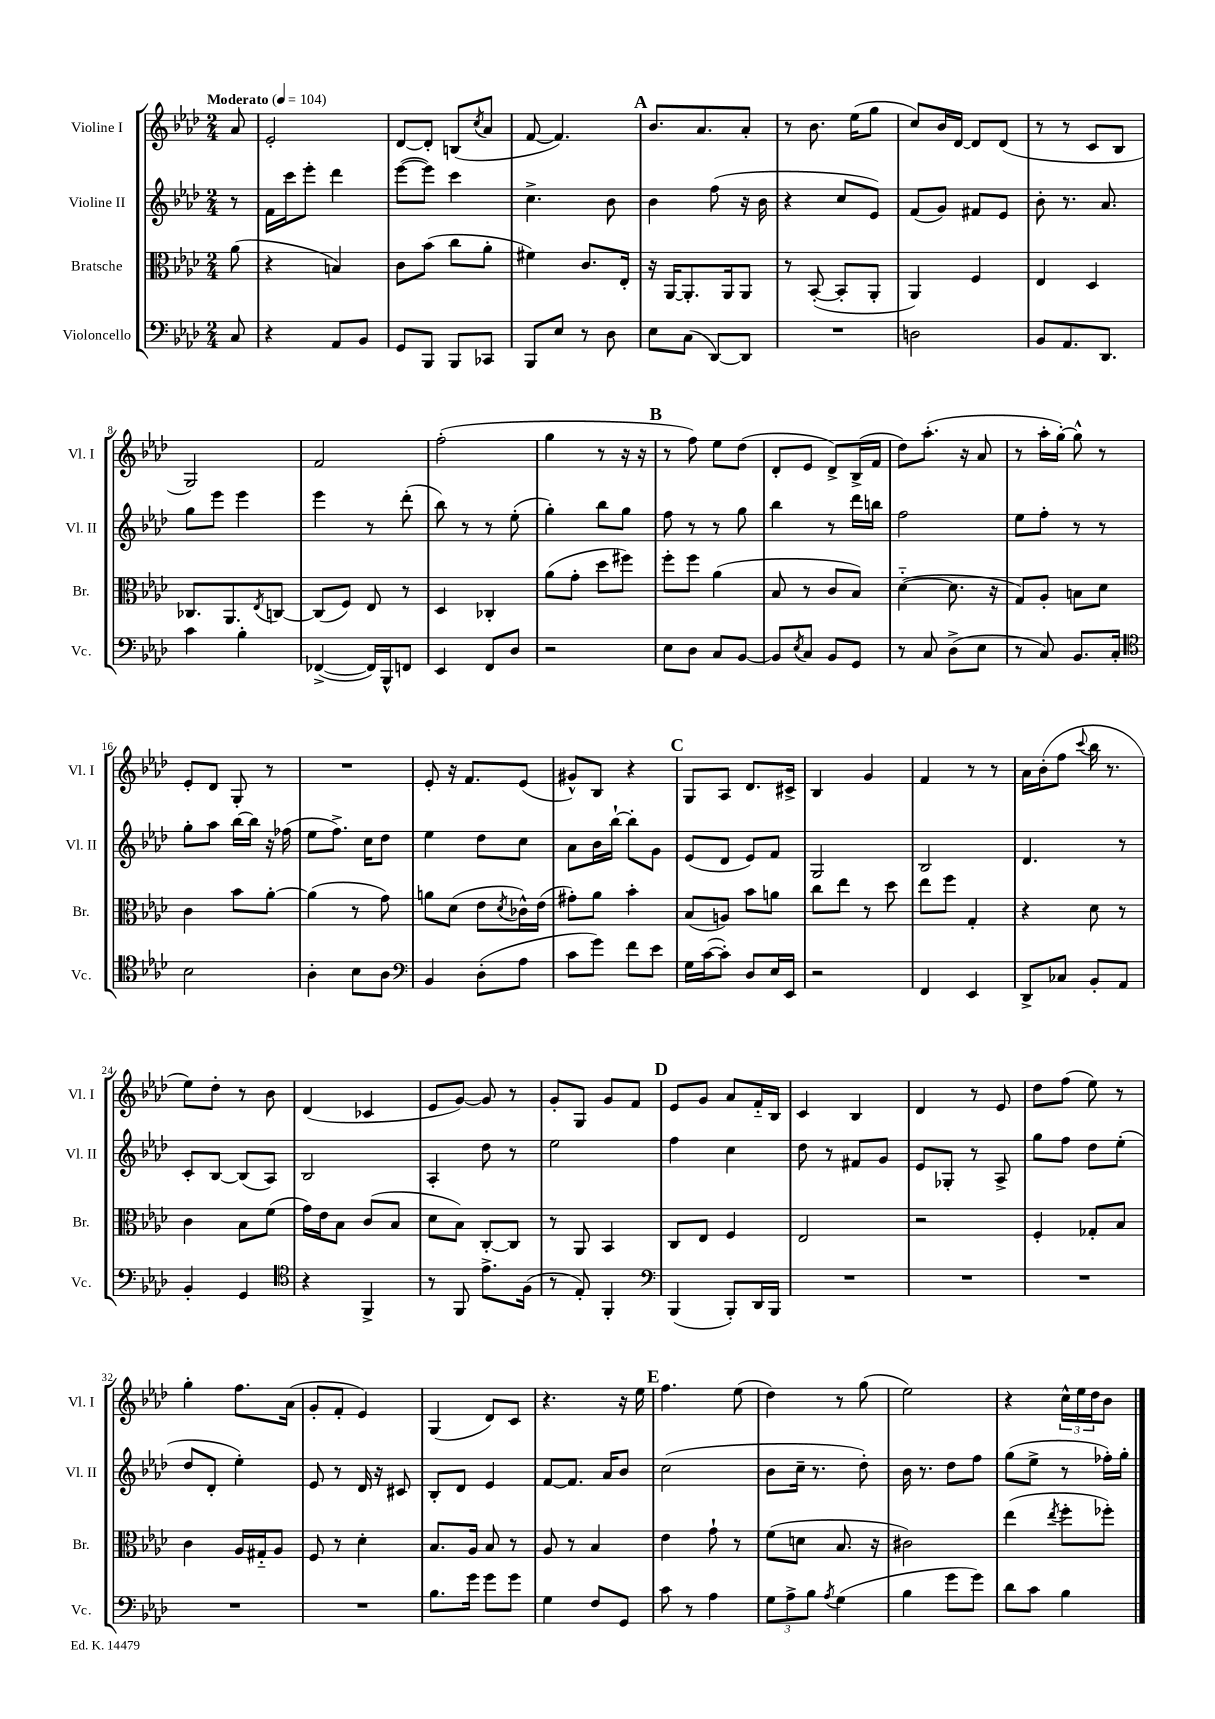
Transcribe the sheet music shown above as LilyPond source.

<<
\new StaffGroup <<
\new Staff = "s0" \with { instrumentName = "Violine I" shortInstrumentName = "Vl. I" } {
    \clef treble \key aes \major \numericTimeSignature \time 2/4 \partial 8 \tempo "Moderato" 4 = 104
    aes'8 |
    ees'2-. |
    des'8~ des'8-. b8( \acciaccatura { c''8 } aes'8 |
    f'8~ f'4.) |
    \mark \markup { \bold "A" } bes'8. aes'8. aes'8-. |
    r8 bes'8. ees''16( g''8 |
    c''8) bes'16 des'16~ des'8 des'8( |
    r8 r8 c'8 bes8 |
    g2) |
    f'2 |
    f''2-.( |
    g''4 r8 r16 r16 |
    \mark \markup { \bold "B" } r8 f''8) ees''8 des''8( |
    des'8-. ees'8 des'8->) bes16->( f'16 |
    des''8) aes''8.-.( r16 aes'8 |
    r8 aes''16-. g''16~-.) g''8-^ r8 |
    ees'8-. des'8 g8-. r8 |
    R2 |
    ees'8-. r16 f'8. ees'8( |
    gis'8-^) bes8 r4 |
    \mark \markup { \bold "C" } g8 aes8 des'8. cis'16-> |
    bes4 g'4 |
    f'4 r8 r8 |
    aes'16 bes'16-.( f''8 \appoggiatura { c'''8 } bes''16 r8. |
    ees''8) des''8-. r8 bes'8 |
    des'4( ces'4 |
    ees'8 g'8~) g'8 r8 |
    g'8-. g8 g'8 f'8 |
    \mark \markup { \bold "D" } ees'8 g'8 aes'8 f'16-_ bes16 |
    c'4 bes4 |
    des'4 r8 ees'8 |
    des''8 f''8( ees''8) r8 |
    g''4-. f''8. aes'16( |
    g'8-. f'8-. ees'4) |
    g4( des'8) c'8 |
    r4. r16 ees''16 |
    \mark \markup { \bold "E" } f''4. ees''8( |
    des''4) r8 g''8( |
    ees''2) |
    r4 \tuplet 3/2 { c''16-^ ees''16 des''16 } bes'8 \bar "|." |
}
\new Staff = "s1" \with { instrumentName = "Violine II" shortInstrumentName = "Vl. II" } {
    \clef treble \key aes \major \numericTimeSignature \time 2/4 \partial 8
    r8 |
    f'16 c'''16 ees'''8-. des'''4 |
    ees'''8~( ees'''8) c'''4 |
    c''4.-> bes'8 |
    \mark \markup { \bold "A" } bes'4 f''8( r16 bes'16 |
    r4 c''8 ees'8) |
    f'8( g'8) fis'8 ees'8 |
    bes'8-. r8. aes'8. |
    g''8 ees'''8 ees'''4 |
    ees'''4 r8 des'''8-.( |
    bes''8) r8 r8 ees''8-.( |
    g''4-.) bes''8 g''8 |
    \mark \markup { \bold "B" } f''8 r8 r8 g''8 |
    bes''4 r8 des'''16 b''16 |
    f''2 |
    ees''8 f''8-. r8 r8 |
    g''8-. aes''8 bes''16~ bes''16 r16 fes''16( |
    ees''8 f''8.->) c''16 des''8 |
    ees''4 des''8 c''8 |
    aes'8 bes'16 bes''16~-! bes''8-. g'8 |
    \mark \markup { \bold "C" } ees'8( des'8 ees'8) f'8 |
    g2 |
    bes2 |
    des'4. r8 |
    c'8-. bes8~ bes8( aes8) |
    bes2 |
    aes4-. des''8 r8 |
    ees''2 |
    \mark \markup { \bold "D" } f''4 c''4 |
    des''8 r8 fis'8 g'8 |
    ees'8 ges8-. r8 aes8-> |
    g''8 f''8 des''8 ees''8-.( |
    des''8 des'8-. ees''4-.) |
    ees'8 r8 des'16 r16 cis'8 |
    bes8-. des'8 ees'4 |
    f'8~ f'8. aes'16 bes'8 |
    \mark \markup { \bold "E" } c''2( |
    bes'8 c''16-- r8. des''8-.) |
    bes'16 r8. des''8 f''8 |
    g''8( ees''8-> r8 fes''16-.) g''16-. \bar "|." |
}
\new Staff = "s2" \with { instrumentName = "Bratsche" shortInstrumentName = "Br." } {
    \clef alto \key aes \major \numericTimeSignature \time 2/4 \partial 8
    aes'8( |
    r4 b4) |
    c'8 bes'8( c''8 aes'8-. |
    fis'4) c'8. ees16-. |
    \mark \markup { \bold "A" } r16 aes,16~ aes,8.-. aes,16 aes,8 |
    r8 bes,8~-.( bes,8-. aes,8-. |
    aes,4) f4 |
    ees4 des4 |
    ces8. aes,8. \acciaccatura { ees8 } c8~ |
    c8( f8) ees8 r8 |
    des4 ces4-. |
    aes'8( g'8-. des''8 fis''8) |
    \mark \markup { \bold "B" } f''8-. f''8 aes'4( |
    bes8 r8 c'8 bes8) |
    des'4~-_( des'8. r16 |
    g8) aes8-. b8 des'8 |
    c'4 bes'8 aes'8~-. |
    aes'4( r8 g'8) |
    a'8 des'8( ees'8 \acciaccatura { des'8 } ces'16-^) ees'16( |
    gis'8-.) aes'8 bes'4-. |
    \mark \markup { \bold "C" } bes8( a8) bes'8 a'8 |
    c''8 ees''8 r8 des''8 |
    ees''8 f''8 g4-. |
    r4 des'8 r8 |
    c'4 bes8 f'8( |
    g'16) ees'16 bes8 c'8( bes8 |
    des'8 bes8) c8~-. c8 |
    r8 aes,8 bes,4 |
    \mark \markup { \bold "D" } c8 ees8 f4 |
    ees2 |
    r2 |
    f4-. ges8-. bes8 |
    c'4 aes16 gis16-_ aes8 |
    f8 r8 des'4-. |
    bes8. aes16 bes8 r8 |
    aes8 r8 bes4 |
    \mark \markup { \bold "E" } ees'4 g'8-! r8 |
    f'8( d'8 bes8. r16 |
    cis'2) |
    ees''4( \acciaccatura { ees''8 } f''8-. fes''8-.) \bar "|." |
}
\new Staff = "s3" \with { instrumentName = "Violoncello" shortInstrumentName = "Vc." } {
    \clef bass \key aes \major \numericTimeSignature \time 2/4 \partial 8
    c8 |
    r4 aes,8 bes,8 |
    g,8 bes,,8 bes,,8 ces,8 |
    bes,,8 ees8 r8 des8 |
    \mark \markup { \bold "A" } ees8 c8( des,8~) des,8 |
    R2 |
    d2 |
    bes,8 aes,8. des,8. |
    c'4 bes4-. |
    fes,4~->( fes,16) bes,,16-^ f,8 |
    ees,4 f,8 des8 |
    r2 |
    \mark \markup { \bold "B" } ees8 des8 c8 bes,8~ |
    bes,8 \acciaccatura { ees8 } c8 bes,8 g,8 |
    r8 c8 des8->( ees8 |
    r8 c8) bes,8. c16-. |
    \clef tenor bes2 |
    aes4-. bes8 aes8 |
    \clef bass bes,4 des8-.( aes8 |
    c'8 g'8) f'8 ees'8 |
    \mark \markup { \bold "C" } g16 c'16~( c'8-.) des8 ees16 ees,16 |
    r2 |
    f,4 ees,4 |
    des,8-> ces8 bes,8-. aes,8 |
    bes,4-. g,4 |
    \clef tenor r4 f,4-> |
    r8 f,8 ees'8.-> f16( |
    r8 ees8-.) f,4-. |
    \mark \markup { \bold "D" } \clef bass bes,,4( bes,,8-.) des,16 bes,,16 |
    R2 |
    R2 |
    R2 |
    R2 |
    R2 |
    bes8. g'16 g'8 g'8 |
    g4 f8 g,8 |
    \mark \markup { \bold "E" } c'8 r8 aes4 |
    \tuplet 3/2 { g8 aes8-> bes8 } \acciaccatura { aes8 } g4( |
    bes4 g'8 g'8) |
    des'8 c'8 bes4 \bar "|." |
}
>>
>>
